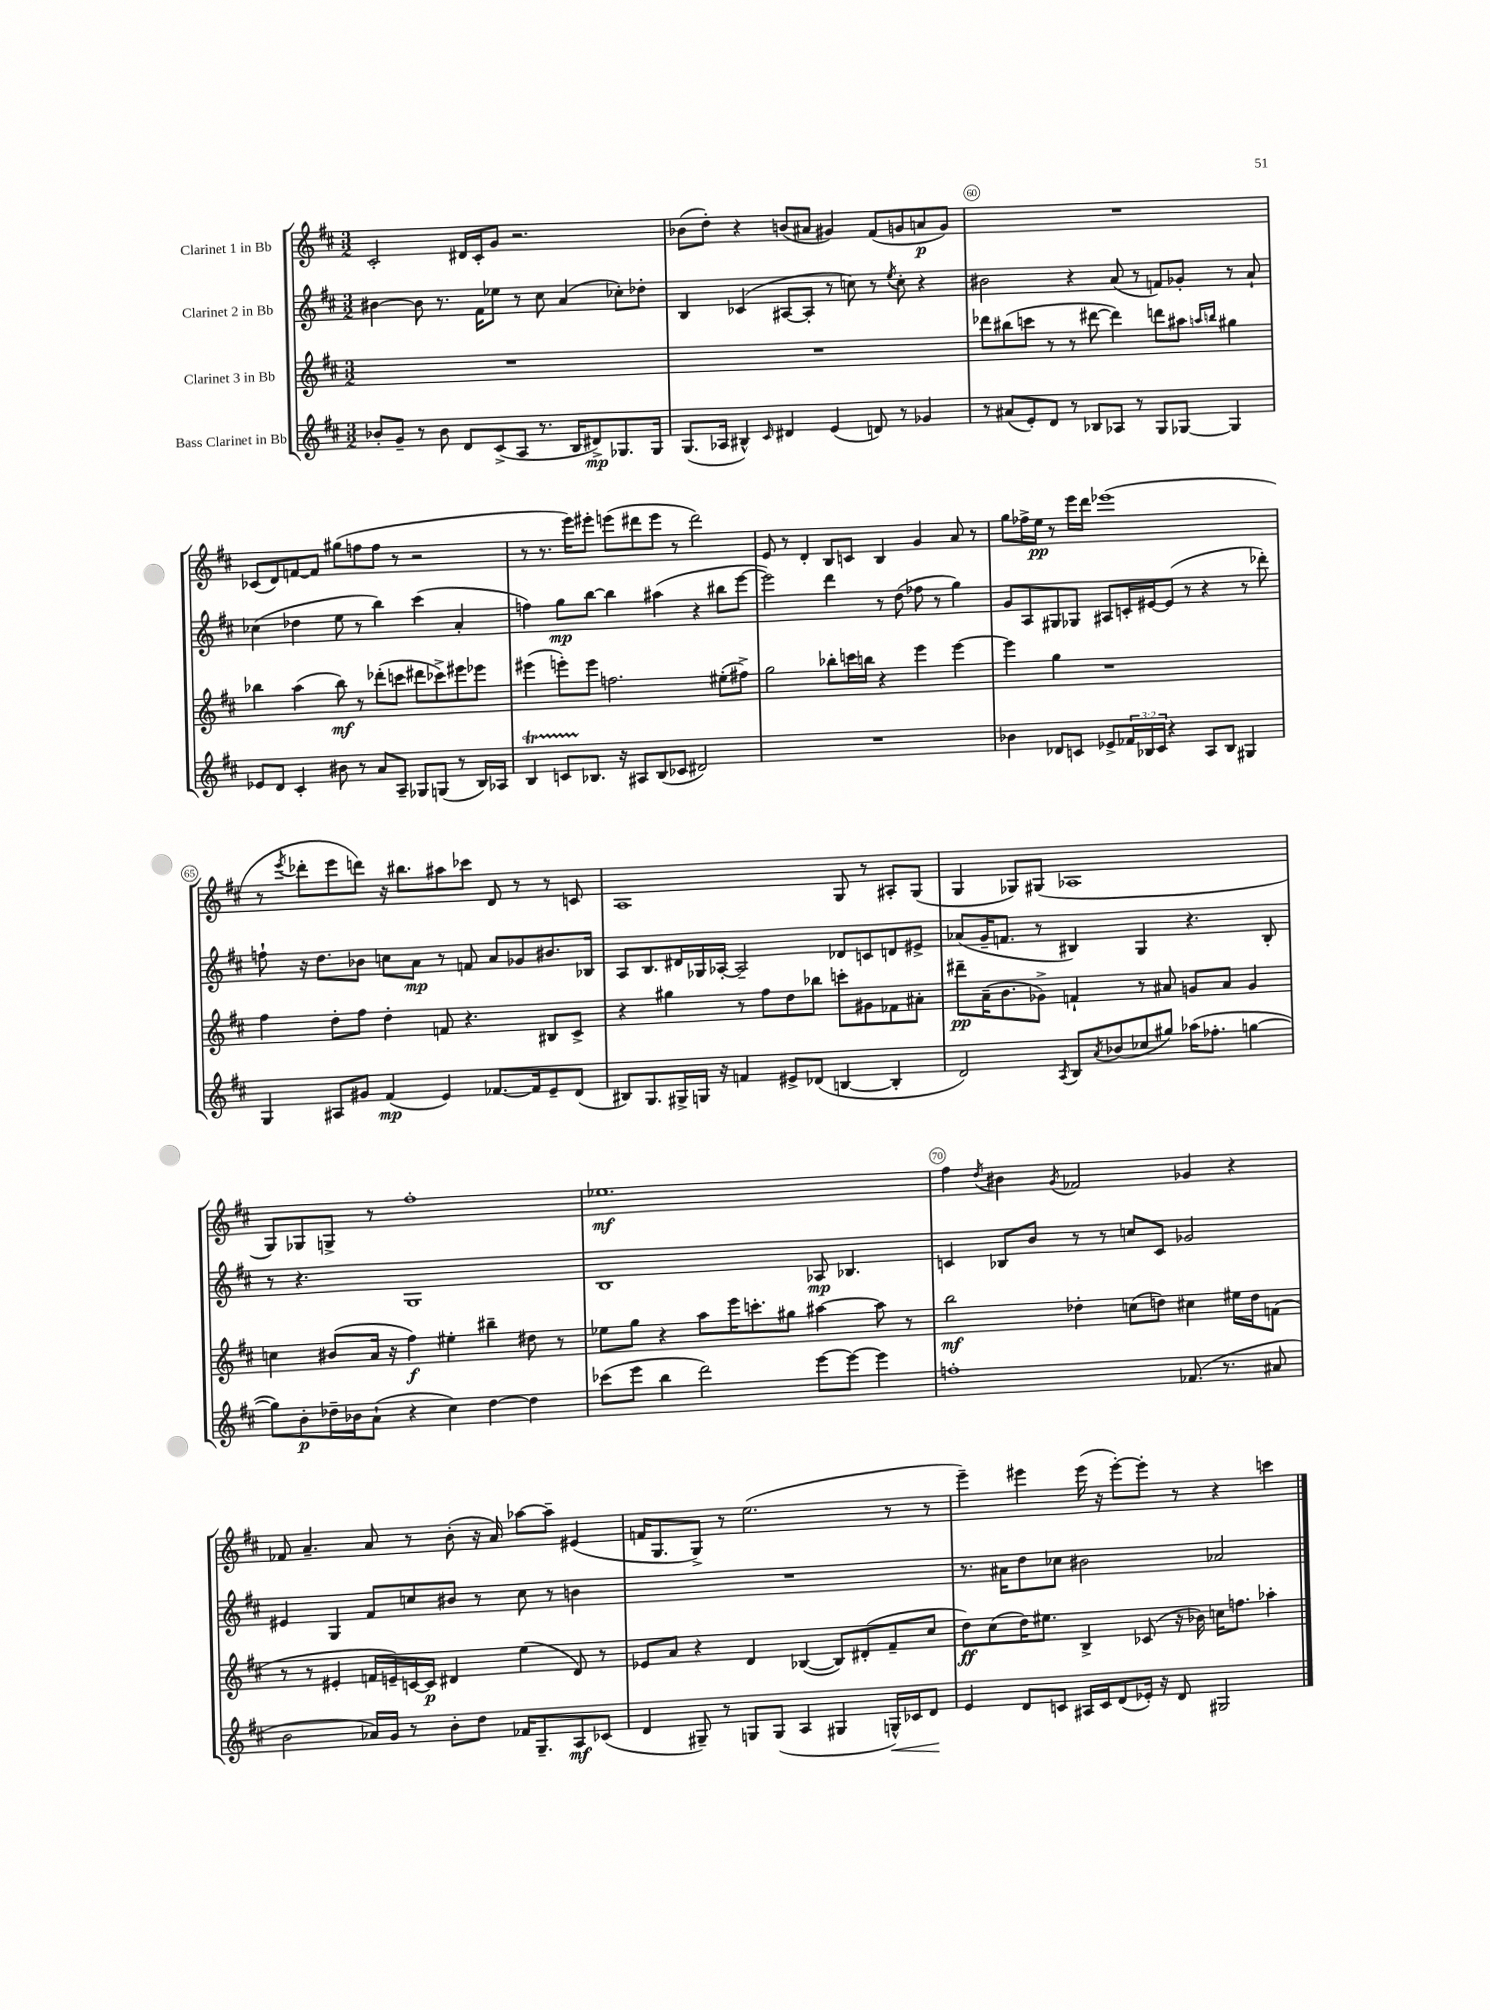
<<
\new StaffGroup <<
\new Staff = "s0" \with { instrumentName = "Clarinet 1 in Bb" } {
    \clef treble \key d \major \numericTimeSignature \time 3/2
    cis'2-. dis'16 cis'16-. g'8 r2. |
    bes'8( d''8-.) r4 b'8( ais'8 gis'4) fis'8( g'8 a'8\p g'8) |
    R1. |
    ces'8( d'8) f'8~ f'8 gis''8( f''8 f''8 r8 r2 |
    r8 r8. e'''16) eis'''8-. e'''8( dis'''8 e'''8 r8 dis'''2) |
    e'8 r8 d'4-. b8 c'8 b4 g'4 a'8 r8 |
    g''8 fes''16-> e''16\pp r8 e'''16 d'''16 ees'''1( |
    r8 \acciaccatura { e'''8 } des'''8-. e'''8 d'''8) r16 bis''8. ais''8 ces'''8 d'8 r8 r8 c'8 |
    a1 g8 r8 ais8-. g8( |
    g4 ges8) gis8( aes1 |
    g8) ges8 g8-> r8 fis''1-. |
    ees''1.\mf |
    fis''4 \acciaccatura { d''8 } bis'4 \acciaccatura { g'8 } fes'2 ges'4 r4 |
    fes'8 a'4.-- a'8 r8 b'8-.( r16 a'16) aes''8~ aes''8-- eis'4( |
    f'16 g8. g8->) r8 e''2.( r8 r8 |
    e'''4--) eis'''4 eis'''16( r16 eis'''8~-.) eis'''8-. r8 r4 c'''4 \bar "|." |
}
\new Staff = "s1" \with { instrumentName = "Clarinet 2 in Bb" } {
    \clef treble \key d \major \numericTimeSignature \time 3/2
    bis'4~ bis'8 r8. fis'16 ees''8 r8 cis''8 a'4( ces''8-.) des''8-. |
    b4 ces'4( ais8~ ais8-. r8 c''8) r8 \acciaccatura { e''8 } c''8-. r4 |
    bis'2 r4 a'8( r8 f'8) ges'8-. r8 a'8-! |
    ces''4( des''4 e''8 r8 b''4) cis'''4( a'4-. |
    f''4) g''8\mp b''8~ b''4 ais''4( r4 bis''8 e'''8~ |
    e'''2) d'''4 r8 d''8( fes''8 r8 g''4) |
    g'8 a8 gis8 ges8 ais8 c'16-. eis'16~ eis'8( r8 r4 r8 des'''8-.) |
    f''8-! r16 d''8. bes'8 c''8 a'8\mp r8 f'8 a'8 ges'8 bis'8. bes16 |
    a8 b8. dis'16 ges16 aes16~-. aes2-- des'8 c'8 d'8 eis'8-> |
    aes'8( g'16-- f'8. r8 bis4) g4 r4. bis8-. |
    r8 r4. g1 |
    b1 aes8\mp bes4. |
    c'4 bes8 b'8 r8 r8 c''8 c'8 ges'2 |
    eis'4 g4 fis'8 c''8 bis'8 r8 c''8 r8 b'4 |
    R1. |
    r8. ais'16 d''8 ces''8 bis'2 aes'2 \bar "|." |
}
\new Staff = "s2" \with { instrumentName = "Clarinet 3 in Bb" } {
    \clef treble \key d \major \numericTimeSignature \time 3/2
    R1. |
    R1. |
    des'''8 bis''8( c'''8 r8 r8 dis'''8~ dis'''4) d'''8 ais''8 \grace { a''16 b''16 } gis''4 |
    bes''4 a''4( bes''8\mf) r8 des'''8-.( c'''8 dis'''8 ces'''8->) eis'''8 ees'''8 |
    eis'''4( e'''8-.) e'''8 f''2. eis''8-.( fis''8->) |
    g''2 bes''8-. c'''16 b''16 r4 e'''4 e'''4~ |
    e'''4 g''4 r1 |
    fis''4 d''8-. fis''8 d''4-. f'8 r4. bis8 cis'8-> |
    r4 gis''4 r8 fis''8 d''8 bes''8 c'''8-. gis'8 fes'8 ais'8-. |
    dis'''8--\pp a'16--( b'8. ges'8->) f'4-! r8 ais'8 g'8 ais'8 g'4 |
    c''4 bis'8( a'16 r16 fis''4\f) eis''4-. bis''4-- dis''8 r8 |
    ees''8 g''8 r4 a''8 e'''16 c'''8.-. gis''8 ais''4~ ais''8 r8 |
    b''2\mf des''4-. c''8( d''8) cis''4 eis''16 d''16 f'8( |
    r8 r8 eis'4-. f'16 e'16--) c'16~ c'16\p dis'4 e''4( dis'8) r8 |
    ees'8 a'8 r4 d'4 bes4~( bes8) dis'8-.( fis'8-- cis''8 |
    d''8\ff) cis''8( d''16) eis''8. b4-> ces'8( r16 bes'16) c''16 f''8. aes''4-. \bar "|." |
}
\new Staff = "s3" \with { instrumentName = "Bass Clarinet in Bb" } {
    \clef treble \key d \major \numericTimeSignature \time 3/2 \override Staff.TupletNumber.text = #tuplet-number::calc-fraction-text
    bes'8-. g'8-- r8 bes'8 d'8 cis'8->( a8 r8. b16 dis'8->\mp) ges8. ges16 |
    g8.( aes16 bis4-^) \grace { cis'16 } dis'4 e'4( d'8) r8 ges'4 |
    r8 ais'8( e'8-.) d'8 r8 bes8 aes8 r8 g8 ges8~ ges4 |
    ees'8 d'8 cis'4-. bis'8 r8 a'8 a8-- ges8 g8( r8 b16) aes16 |
    b4\startTrillSpan c'8 bes8.\stopTrillSpan r16 ais8 bes8( ces'8 dis'2) |
    R1. |
    bes'4 des'8 c'8 ees'8-> \tuplet 3/2 { fes'16 bes16 c'16 } r4 a8 bes8 gis4 |
    g4 ais8 gis'8 fis'4\mp( e'4) fes'8.~ fes'16 e'8-- d'8( |
    bis8) g8. gis16-> g16 r16 f'4 eis'8-> des'8( b4~ b4-. |
    d'2) \acciaccatura { a8 } b8 \acciaccatura { a'8 } bes'8( ces''8 gis''8) aes''16( fes''8.-. g''4~ |
    g''8) b'8-.\p des''16-- bes'16 a'8-!( r4 cis''4) des''4~ des''4 |
    ces'''8( e'''8 b''4 d'''2) e'''8~ e'''8~ e'''4 |
    f''1-. fes'8.( r8. ais'8 |
    b'2 aes'16) g'16 r8 b'8-. d''8 fes'16 g8.-- a8\mf ces'8( |
    d'4 gis8--) r8 g8 g8( a4 gis4 g16-^\<) ces'16 d'8\! |
    e'4 d'8 c'8 ais16 c'16 d'8( ees'16-.) r16 d'8 gis2 \bar "|." |
}
>>
>>
\layout { \context { \Score currentBarNumber = #58 \override BarNumber.break-visibility = ##(#f #t #t) barNumberVisibility = #(every-nth-bar-number-visible 5) \override BarNumber.stencil = #(make-stencil-circler 0.1 0.3 ly:text-interface::print) } }
